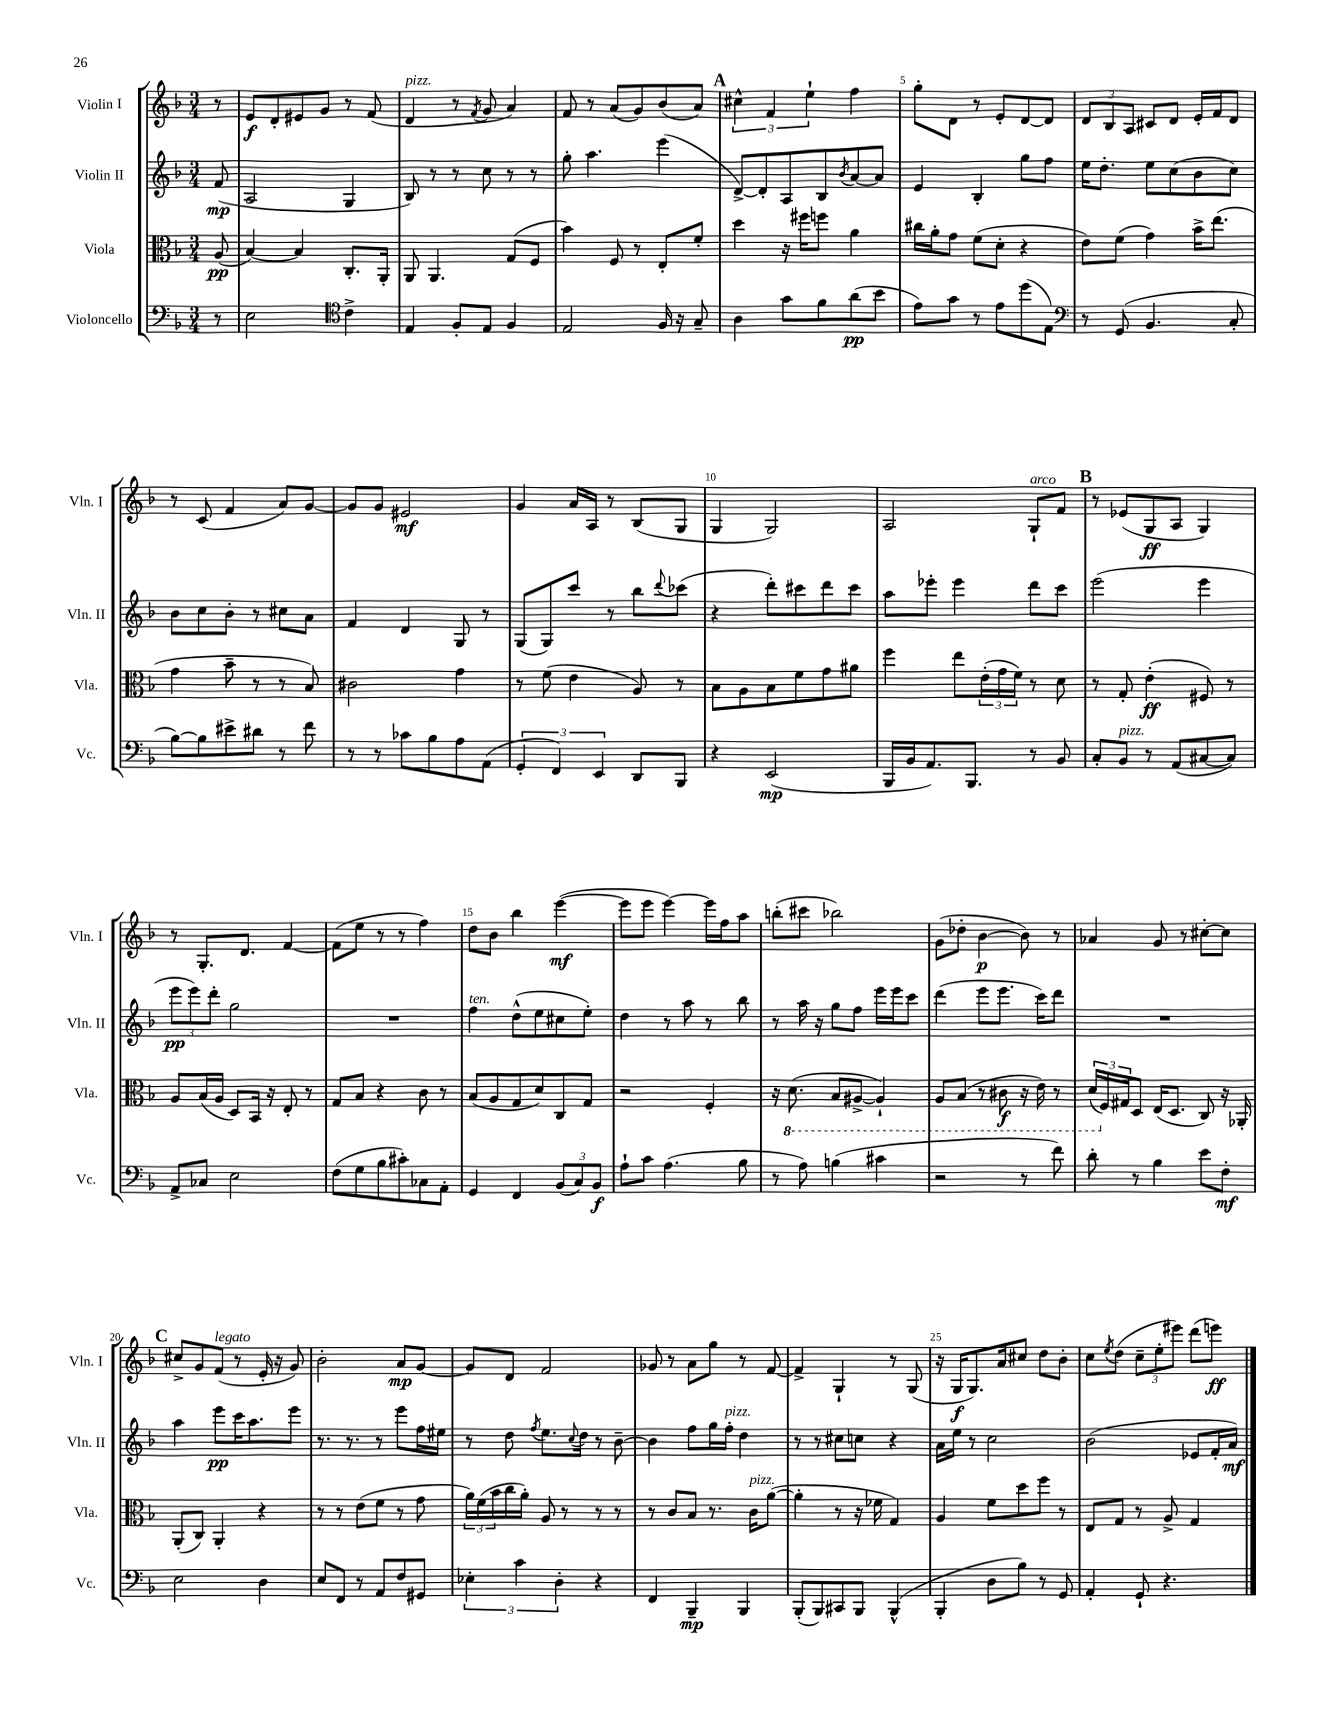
<<
\new StaffGroup <<
\new Staff = "s0" \with { instrumentName = "Violin I" shortInstrumentName = "Vln. I" } {
    \clef treble \key f \major \numericTimeSignature \time 3/4 \partial 8
    r8 |
    e'8\f d'8-. eis'8 g'8 r8 f'8( |
    d'4^\markup { \italic "pizz." } r8 \acciaccatura { f'8 } g'8 a'4) |
    f'8 r8 a'8( g'8) bes'8( a'8) |
    \mark \markup { \bold "A" } \tuplet 3/2 { cis''4-^ f'4 e''4-! } f''4 |
    g''8-. d'8 r8 e'8-. d'8~ d'8 |
    \tuplet 3/2 { d'8 bes8 a8 } cis'8 d'8 e'16-. f'16 d'8 |
    r8 c'8( f'4 a'8) g'8~ |
    g'8 g'8 eis'2\mf |
    g'4 a'16 a16 r8 bes8( g8 |
    g4 g2) |
    a2 g8-!^\markup { \italic "arco" } f'8 |
    \mark \markup { \bold "B" } r8 ees'8( g8\ff a8 g4) |
    r8 g8.-. d'8. f'4~ |
    f'8( e''8 r8 r8 f''4) |
    d''8 bes'8 bes''4 e'''4~\mf( |
    e'''8 e'''8 e'''4~) e'''16 f''16 a''8 |
    b''8-.( cis'''8 bes''2) |
    g'8( des''8-. bes'4~\p bes'8) r8 |
    aes'4 g'8 r8 cis''8~-. cis''8 |
    \mark \markup { \bold "C" } cis''8-> g'8 f'8^\markup { \italic "legato" }( r8 e'16-. r16 g'8) |
    bes'2-. a'8\mp g'8~ |
    g'8 d'8 f'2 |
    ges'8 r8 a'8 g''8 r8 f'8~ |
    f'4-> g4-! r8 g8( |
    r16 g16\f g8.) a'16 cis''8 d''8 bes'8-. |
    c''8 \acciaccatura { e''8 } d''8( \tuplet 3/2 { c''8-- e''8-. eis'''8) } d'''8( e'''8\ff) \bar "|." |
}
\new Staff = "s1" \with { instrumentName = "Violin II" shortInstrumentName = "Vln. II" } {
    \clef treble \key f \major \numericTimeSignature \time 3/4 \partial 8
    f'8\mp( |
    a2 g4 |
    bes8) r8 r8 c''8 r8 r8 |
    g''8-. a''4. e'''4( |
    \mark \markup { \bold "A" } d'8~->) d'8-. a8 bes8 \acciaccatura { bes'8 } a'8~ a'8 |
    e'4 bes4-. g''8 f''8 |
    e''16 d''8.-. e''8 c''8( bes'8 c''8) |
    bes'8 c''8 bes'8-. r8 cis''8 a'8 |
    f'4 d'4 g8 r8 |
    g8( g8) c'''8 r8 bes''8 \appoggiatura { d'''8 } ces'''8( |
    r4 d'''8-.) cis'''8 d'''8 cis'''8 |
    a''8 ees'''8-. ees'''4 d'''8 c'''8 |
    \mark \markup { \bold "B" } e'''2( e'''4 |
    \tuplet 3/2 { e'''8\pp e'''8) d'''8-. } g''2 |
    R2. |
    f''4^\markup { \italic "ten." } d''8-^( e''8 cis''8 e''8-.) |
    d''4 r8 a''8 r8 bes''8 |
    r8 a''16 r16 g''8 f''8 e'''16 e'''16 c'''8 |
    d'''4( e'''8 e'''8. c'''16) d'''8 |
    R2. |
    \mark \markup { \bold "C" } a''4 e'''8\pp c'''16 a''8. e'''8 |
    r8. r8. r8 e'''8 f''16 eis''16 |
    r8 d''8 \acciaccatura { f''8 } e''8. \appoggiatura { c''8 } d''16 r8 bes'8~-- |
    bes'4 f''8 g''16 f''16-.^\markup { \italic "pizz." } d''4 |
    r8 r8 cis''8 c''8 r4 |
    a'16 e''16 r8 c''2 |
    bes'2( ees'8 f'16-. a'16\mf) \bar "|." |
}
\new Staff = "s2" \with { instrumentName = "Viola" shortInstrumentName = "Vla." } {
    \clef alto \key f \major \numericTimeSignature \time 3/4 \partial 8
    a8\pp( |
    bes4~) bes4 c8.-. a,16-. |
    a,8 a,4. g8( f8 |
    bes'4) f8 r8 e8-. f'8-. |
    \mark \markup { \bold "A" } d''4 r16 fis''16 f''8 a'4 |
    cis''16 a'16-. g'8 f'8( d'8-. r4 |
    e'8) f'8( g'4) bes'16-> e''8.( |
    g'4 bes'8-- r8 r8 bes8) |
    cis'2 g'4 |
    r8 f'8( e'4 a8) r8 |
    bes8 a8 bes8 f'8 g'8 ais'8 |
    f''4 e''8 \tuplet 3/2 { e'16-.( g'16 f'16) } r8 d'8 |
    \mark \markup { \bold "B" } r8 g8-. e'4-.\ff( fis8) r8 |
    a8 bes16( a16 d8) bes,16 r16 e8-. r8 |
    g8 bes8 r4 c'8 r8 |
    bes8( a8 g8 d'8) c8 g8 |
    r2 f4-. |
    r16 \ottava #-1 d8.( bes,8 ais,8~-> ais,4-!) |
    a,8 bes,8( r8 cis8\f r16 e16) r8 |
    \tuplet 3/2 { d16( \ottava #0 f16) gis16 } d8 e16( d8. c8) r16 aes,16-. |
    \mark \markup { \bold "C" } a,8-.( c8) a,4-. r4 |
    r8 r8 e'8( f'8 r8 g'8 |
    \tuplet 3/2 { a'16) f'16( bes'16 } c''16 a'16-.) a8 r8 r8 r8 |
    r8 c'8 bes8 r8. c'16^\markup { \italic "pizz." } a'8~( |
    a'4-. r8 r16 fes'16 g4) |
    a4 f'8 d''8 f''8 r8 |
    e8 g8 r8 a8-> g4 \bar "|." |
}
\new Staff = "s3" \with { instrumentName = "Violoncello" shortInstrumentName = "Vc." } {
    \clef bass \key f \major \numericTimeSignature \time 3/4 \partial 8
    r8 |
    e2 \clef tenor c'4-> |
    e4 f8-. e8 f4 |
    e2 f16 r16 g8-- |
    \mark \markup { \bold "A" } a4 g'8 f'8 a'8\pp( bes'8 |
    e'8) g'8 r8 e'8 d''8( e8) |
    \clef bass r8 g,8( bes,4. c8-. |
    bes8~) bes8 eis'8-> dis'8 r8 f'8 |
    r8 r8 ces'8 bes8 a8 a,8( |
    \tuplet 3/2 { g,4-. f,4) e,4 } d,8 bes,,8 |
    r4 e,2\mp( |
    bes,,16 bes,16 a,8.) bes,,8. r8 bes,8 |
    \mark \markup { \bold "B" } c8-. bes,8^\markup { \italic "pizz." } r8 a,8( cis8~ cis8) |
    a,8-> ces8 e2 |
    f8( g8 bes8 cis'8-.) ces8 a,8-. |
    g,4 f,4 \tuplet 3/2 { bes,8( c8) bes,8\f } |
    a8-! c'8 a4.( bes8 |
    r8 a8) b4( cis'4 |
    r2 r8 f'8) |
    d'8-. r8 bes4 e'8 f8-.\mf |
    \mark \markup { \bold "C" } e2 d4 |
    e8 f,8 r8 a,8 f8 gis,8 |
    \tuplet 3/2 { ees4-. c'4 d4-. } r4 |
    f,4 bes,,4--\mp bes,,4 |
    bes,,8-.( bes,,8) cis,8 bes,,8 bes,,4-^( |
    bes,,4-. d8 bes8) r8 g,8 |
    a,4-. g,8-! r4. \bar "|." |
}
>>
>>
\layout { \context { \Score \override BarNumber.break-visibility = ##(#f #t #t) barNumberVisibility = #(every-nth-bar-number-visible 5) } }
